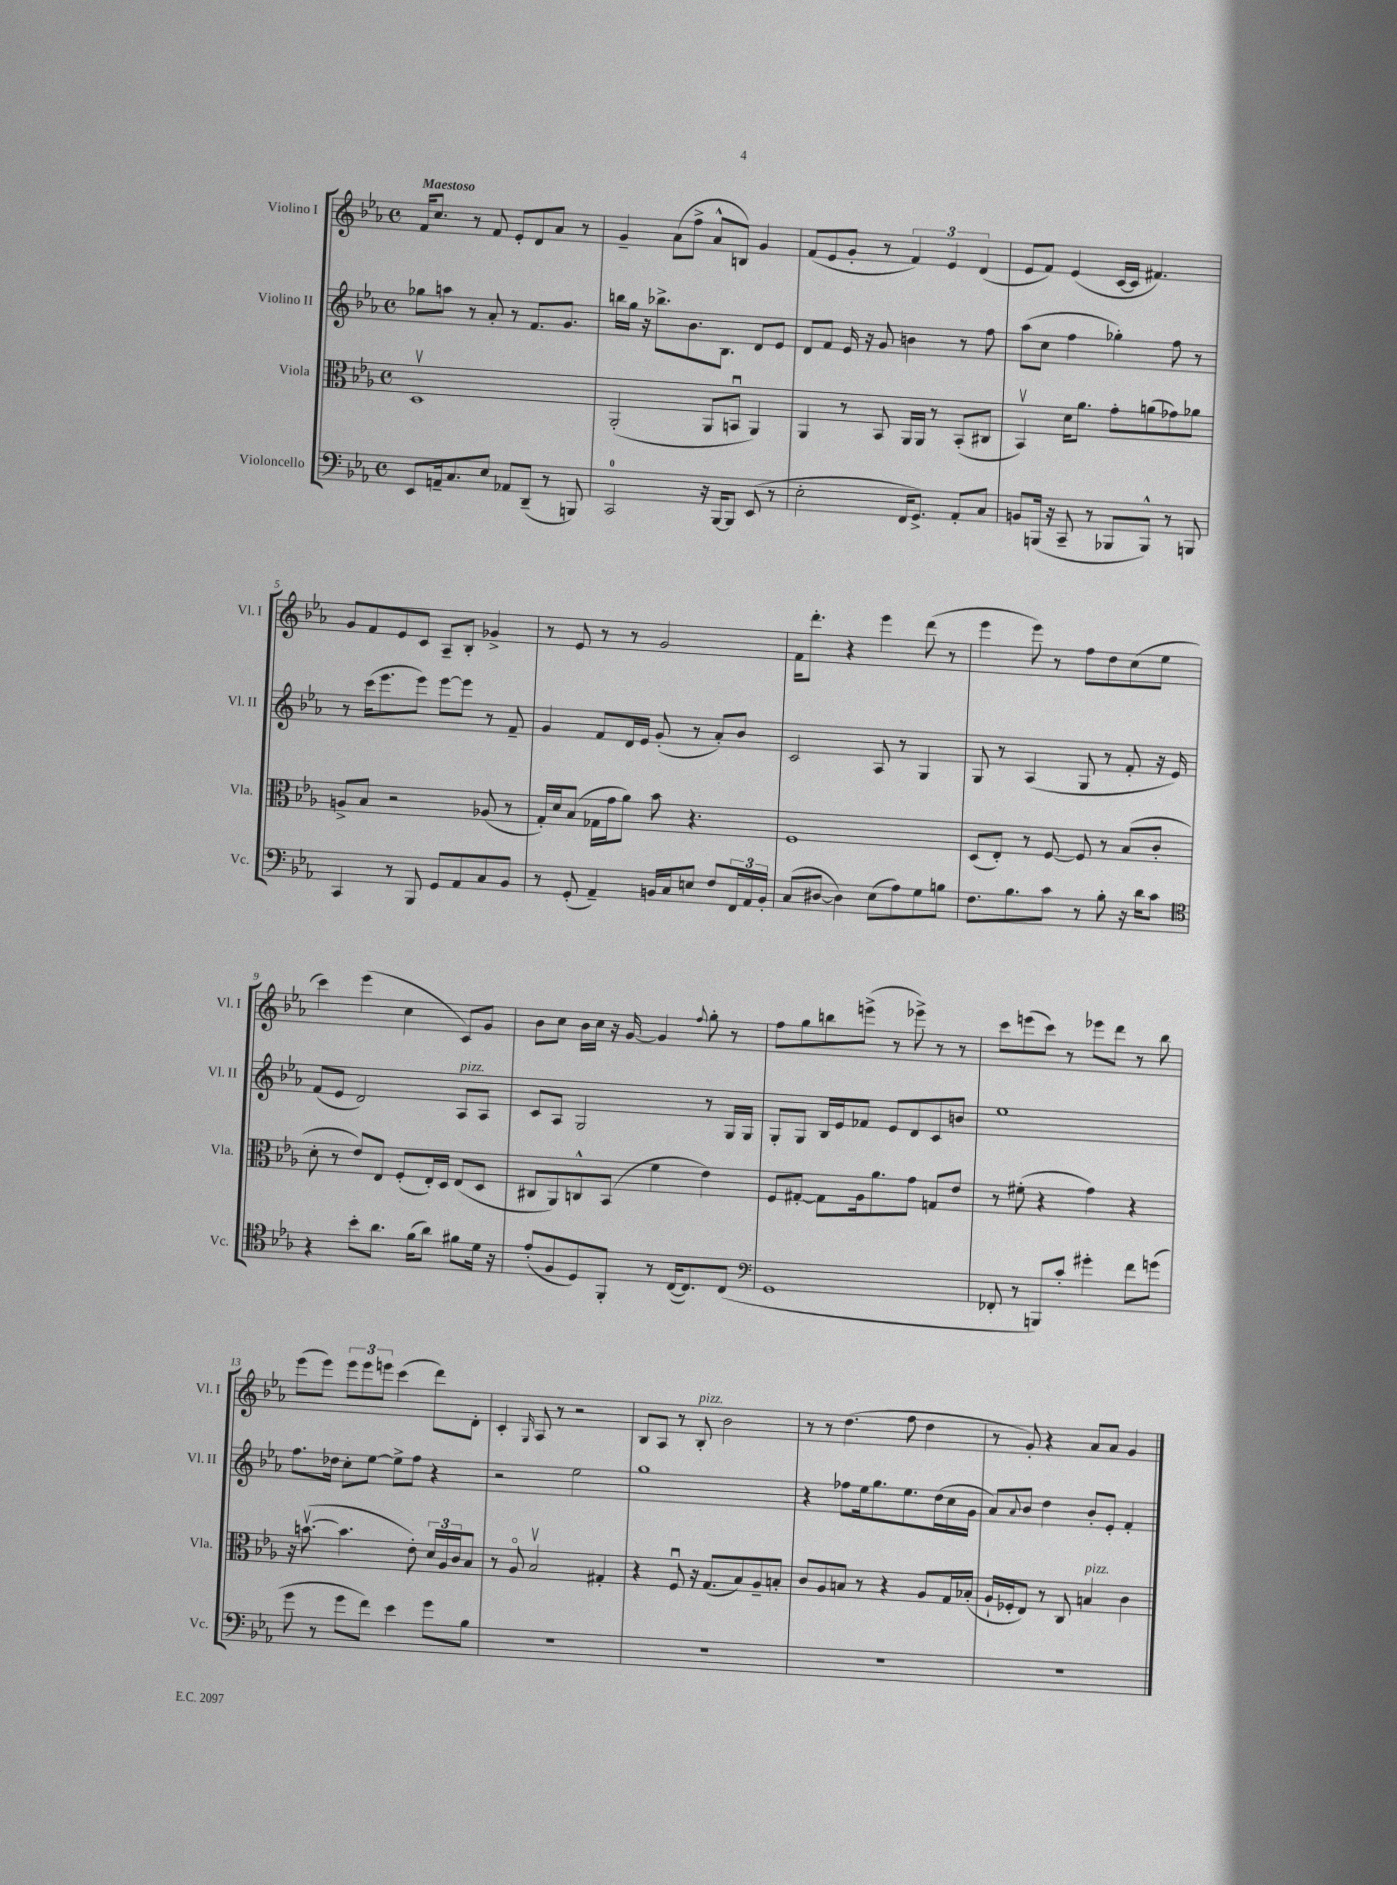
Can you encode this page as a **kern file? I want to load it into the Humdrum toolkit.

**kern	**kern	**kern	**kern
*staff4	*staff3	*staff2	*staff1
*clefF4	*clefC3	*clefG2	*clefG2
*k[b-e-a-]	*k[b-e-a-]	*k[b-e-a-]	*k[b-e-a-]
*M4/4	*M4/4	*M4/4	*M4/4
*met(c)	*met(c)	*met(c)	*met(c)
8EE-	1Dv	8gg-	16f
.	.	.	8.cc
16AA~	.	8aa	.
8.C	.	.	.
.	.	8r	8r
8E-	.	8a-'	8f
8AA-	.	8r	8e-'
(8DD~	.	8.f	8d
8r	.	.	8a-
.	.	8.g	.
8BBB)	.	.	8r
=	=	=	=
2CC	(2AA-'	16bb	4g~
.	.	16gg	.
.	.	16r	.
.	.	8.bb-^	.
.	.	.	(8a-
.	.	8.b-	8ff^
16r	8AA-	.	8a-^^
[16BBB-	.	8.B-	.
8BBB-]	8BBu	.	8B)
(8EE-	4AA-)	8d	4g
8r	.	8e-	.
=	=	=	=
2E-'	4AA-	8d	(8f
.	.	8f	8e-
.	8r	16e-	8g'
.	.	16r	.
.	8BB-	8g	8r
16FF	16AA-	4b	6f)
8.GG^)	16AA-	.	.
.	8r	.	.
.	.	.	6e-
8AA-'	(8BB-'	8r	.
.	.	.	(6d
8C	8C#	8ff	.
=	=	=	=
8BB	4BB-v)	(8aa-	8e-
(16BBB	.	8cc	8f)
16r	.	.	.
8CC~	16d	4ff	(4e-
.	8.a-	.	.
8r	.	.	.
8BBB-	8g'	4gg-')	[16c
.	.	.	16c]
8BBB-^^)	(8a	.	4.f#)
8r	8g-)	8ff	.
8BBB	8a-	8r	.
=	=	=	=
4CC	8A^	8r	8g
.	8B-	(16ccc	8f
.	.	8.eee-	.
8r	2r	.	8e-
8BBB-	.	8eee-)	8c
8GG	.	[8eee-	8A-~
8AA-	.	8eee-]	8B-'
8C	(8A-	8r	4g-^
8BB-	8r	8f~	.
=	=	=	=
8r	16G')	4g	8r
.	16d	.	.
(8GG'	(8B-	.	8e-
4AA-~)	16G-	8f	8r
.	16g	.	.
.	8a-)	16d	8r
.	.	16e-	.
16BB	8b-	(8g'	2g
16C	.	.	.
8E	4.r	8r	.
8F	.	8a-')	.
24FF	.	8b-	.
24AA-	.	.	.
24BB'	.	.	.
=	=	=	=
(8C	1F	2c	16f
.	.	.	8.ddd'
[8D#	.	.	.
4D#])	.	.	4r
(8E-	.	8A-	4eee-
8A-)	.	8r	.
8G	.	4G	(8ddd
8B	.	.	8r
=	=	=	=
8.F	(8D	8G	4eee-
.	8E-')	8r	.
8.B-	.	.	.
.	8r	(4A-	8eee-)
8c	[8F	.	8r
8r	8F]	8G	8ff
8B-'	8r	8r	8dd
16r	(8B-	8f'	(8cc
16d	.	.	.
8c	8c'	16r	8ee-
.	.	16e-)	.
=	=	=	=
*clefC4	*	*	*
4r	8d'	(8f	4ccc)
.	8r	8e-	.
8b-'	8e-)	2d)	(4eee-
8.a-	8E-	.	.
.	(8F'	.	4cc
(16f	.	.	.
8a-)	16E-')	.	.
.	16D	.	.
8f#	(8E-	8A-	8c)
16d	8D	8A-	8g
16r	.	.	.
=	=	=	=
(8e-'	8C#	8c	8b-
8F	8AA-)	8A-	8cc
8D)	8C^^	2G	16b-
.	.	.	16cc
8FF'	(8BB-	.	16r
.	.	.	[16g
8r	4f	.	4g]
([16C	.	.	.
8.C])	.	.	.
.	.	.	8qqff
.	4e-)	8r	8gg'
(8C	.	16G	8r
.	.	16G	.
=	=	=	=
*clefF4	*	*	*
1GG	8F	8G'	8ff
.	[8G#'	8G	8gg
.	8G#]	16B-	8bb
.	.	16e-	.
.	16A-	8f-	(8eee^
.	8.a-	.	.
.	.	8e-	8r
.	8g	8d	8eee-^)
.	8G	8c	8r
.	8e-	8b	8r
=	=	=	=
8FF-'	8r	1ee-	8ccc
8r	(8f#'	.	(8eee
8BBB)	4r	.	8ccc)
8c'	.	.	8r
4g#'	4g)	.	8eee-
.	.	.	8ddd
8f	4r	.	8r
(8g	.	.	8bb-
=	=	=	=
8g	16r	8.ff	(8eee-
.	([8.bv	.	.
8r	.	.	8eee-)
.	.	16dd-	.
8g	4.b]	8cc'	12eee-
.	.	.	12eee-
8f)	.	[8ee-	.
.	.	.	12eee
4e-	.	8ee-^]	(4ccc
.	8e-')	8ff	.
8g	24d	4r	8ddd)
.	24A-	.	.
.	24c	.	.
8B-	8B-	.	8d'
=	=	=	=
1r	8r	2r	4c'
.	8A-o	.	.
.	.	.	16qqG
.	2B-v	.	8A-
.	.	.	8r
.	.	2ee-	2r
.	4G#'	.	.
=	=	=	=
1r	4r	1gg	8B-
.	.	.	8A-
.	8Fu	.	8r
.	16r	.	8B-'
.	(8.G	.	.
.	.	.	2b-
.	8B-)	.	.
.	8A-~	.	.
.	8B'	.	.
=	=	=	=
1r	8c	4r	8r
.	8A-	.	8r
.	8B	8ff-	(4.dd
.	8r	16ee-	.
.	.	8.gg	.
.	4r	.	.
.	.	8.ee-	8ff
.	8A-	.	4dd
.	.	(16dd	.
.	16G	16cc	.
.	(16B-'	16g	.
=	=	=	=
1r	16A-`	8a-)	8r
.	16F-'	.	.
.	.	8qqa-	.
.	8E-)	8b-	8g')
.	8r	4dd	4r
.	8C	.	.
.	4B	8b-'	8a-
.	.	8e-'	8a-
.	4c	4f'	4g
==	==	==	==
*-	*-	*-	*-
